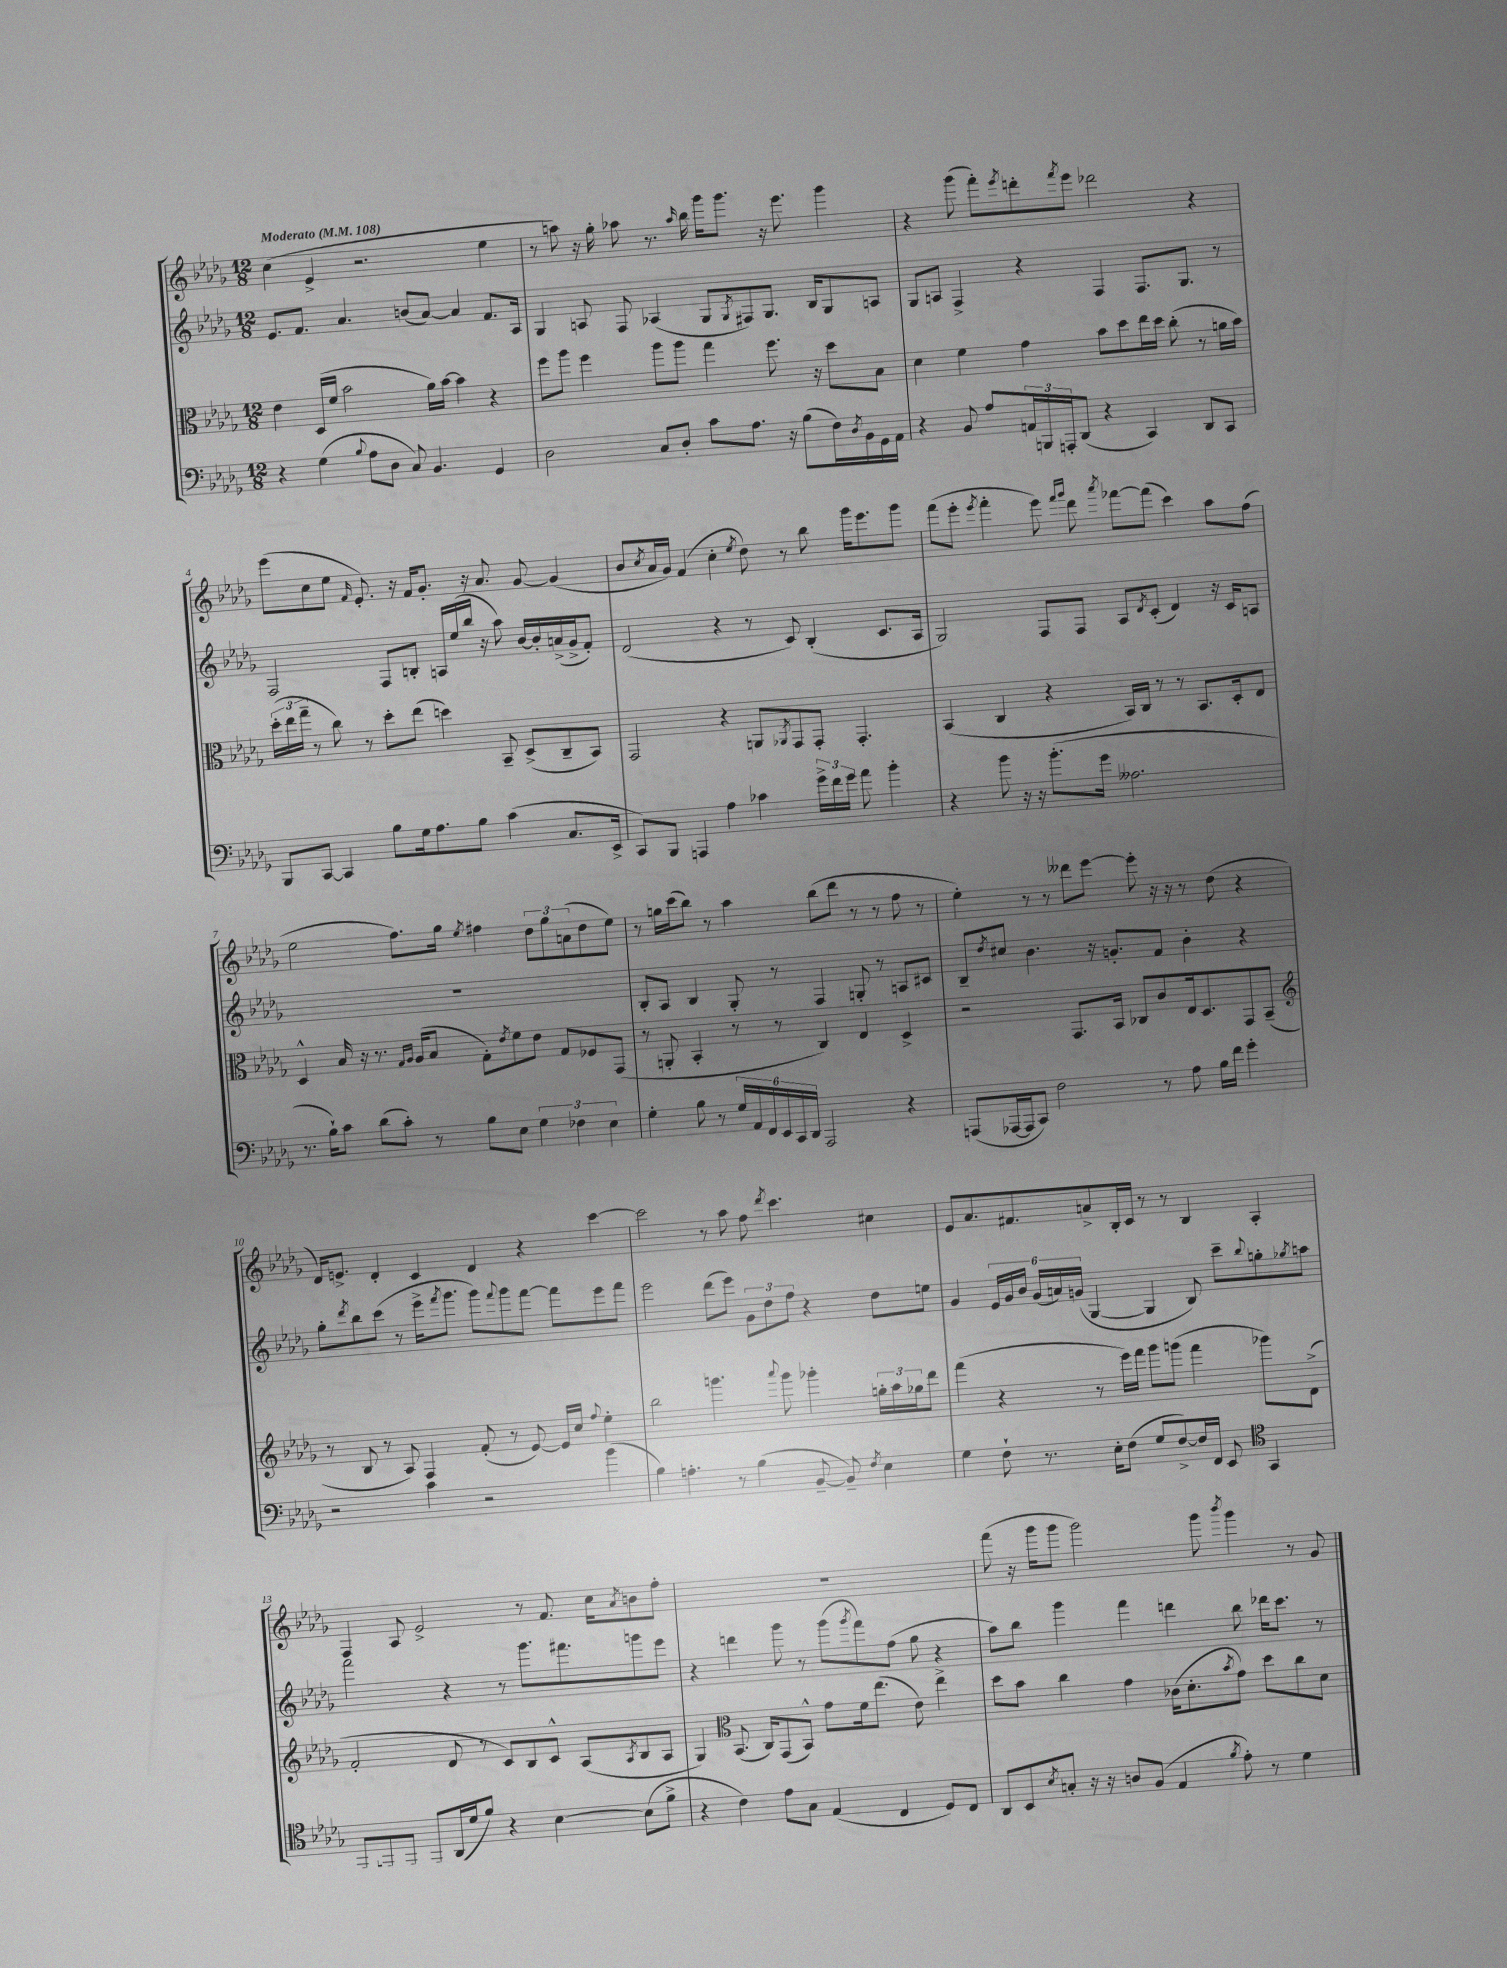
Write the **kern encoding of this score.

**kern	**kern	**kern	**kern
*staff4	*staff3	*staff2	*staff1
*clefF4	*clefC3	*clefG2	*clefG2
*k[b-e-a-d-g-]	*k[b-e-a-d-g-]	*k[b-e-a-d-g-]	*k[b-e-a-d-g-]
*M12/8	*M12/8	*M12/8	*M12/8
*MM108	*MM108	*MM108	*MM108
4r	4e-\	8.e-/L	(4cc\
.	.	8.f/J	.
(4G-\	(16D-/LL	.	4e-^/
.	16f/JJ	.	.
.	2b-\	4.a-/	.
8qqB-/	.	.	.
8A-\L	.	.	2.r
8D-\J	.	.	.
8C/)	.	(8b/L	.
4.BB-/	16a-\LL)	[8a-/J)	.
.	[16b-\JJ	.	.
.	4b-\]	4a-/]	.
4GG-/	4r	8.f/L	4ee-\
.	.	16A-/Jk	.
=	=	=	=
2D-\	8ff\L	4G-/	8r
.	8aa-\J	.	8aa\)
.	4ff\	8A/	16r
.	.	.	16gg-'\
.	.	8F/	8aa-\
8C/L	8aa-\L	(4A-/	8.r
8D-'/J	8aa-\J	.	.
.	.	.	16qqaa-/
.	.	.	16bb-\
8c\L	4gg-\	8G-/L	16ggg-\LK
.	.	.	8.ggg-\J
.	.	8qG-/	.
8.A-\J	.	8F#/)	.
.	8.ff\	8.G-/J	16r
16r	.	.	8.eee-\
(8B-\L	.	.	.
.	16r	16B-/LK	.
16F\L)	8dd-\L	8G-/	4ggg-\
8qD-/	.	.	.
16BB-\	.	.	.
16GG-\	8B-\J	8A/J	.
16AA-\JJ	.	.	.
=	=	=	=
4r	4d-\	8G-/L	4r
.	.	8A/J	.
8BB-/	4f\	4F^/	(8ggg-\
8A-/L	.	.	8fff'\L)
.	.	.	8qeee-/
24AA/L	4g-\	4r	8ddd'\
24BBB/	.	.	.
24AAA'/J	.	.	.
.	.	.	8qfff/
(8DD-/J	.	.	8eee-\J
4r	8b-\L	4F/	2ddd-\
.	8dd-\	.	.
4CC/)	16ee-\L	8.F/L	.
.	16dd-\JJ	.	.
.	(8cc'\	.	.
.	.	8.G-/J	.
8DD-/L	8r	.	4r
8CC/J	16a\LL	8r	.
.	16b-\JJ)	.	.
=	=	=	=
8BBB-/L	(24dd-'\LL	2F/	(8eee-\L
.	24ee-\	.	.
.	24gg-~\JJ	.	.
[8CC/J	8r	.	8cc\
4CC/]	8cc\)	.	8ee-\J
.	.	.	16qqf/
.	8r	.	8.e-'/)
8B-\L	8dd-'\L	8F/L	.
.	.	.	16r
16G-\k	(8ee-\J	8B'/J	16f/LK
8.A-\	.	.	8.g-'/J
.	4dd\)	16A/LL	.
.	.	(16ee-/	.
8B-\J	.	16bb-/JJ	16r
.	.	16r	8.a-/
(4c\	8BB-~/	8aa-\)	.
.	(8D-^/L	[16b-/LL	[8g-/
.	.	16b-'/]	.
8.C/L	8C~/	(16a^/	(4g-/]
.	.	16g-^/J	.
.	8BB-/J)	8f'/J)	.
16EE-^/Jk	.	.	.
=	=	=	=
8CC/L)	2GG-/	(2d-/	8b-/L
.	.	.	8qcc/
8BBB-/J	.	.	16a-/L
.	.	.	16g-/JJ)
4AAA/	.	.	(4f/
4A-\	4r	4r	4cc'\
.	.	.	8qee-/
4c-\	8AA/L	8r	8dd-\)
.	8qAA-/	.	.
.	8GG-/	8c/)	8r
24g-^\LL	8GG-'/J	(4B-'/	8bb-\
24f\	.	.	.
24g-\JJ	.	.	.
8a-\	4.GG-'/	.	16ggg-\LK
.	.	.	8.eee-\
4b-'\	.	8.c/L	.
.	.	.	8ggg-\J
.	.	16A-/Jk	.
=	=	=	=
4r	(4BB-/	2G-/)	(8fff\L
.	.	.	8eee-'\J
.	.	.	8qeee-/
8b-\	4C/	.	4fff'\
16r	.	.	.
16r	.	.	.
(8.b-'\L	4r	8F/L	8eee-\)
.	.	.	16qqfff/LL
.	.	.	16qqggg-/JJ
.	.	8F/J	8ddd-\
16g-\Jk	.	.	.
.	.	.	8qaaa-/
2.A--\	16BB-/LL)	8A-/L	[8fff-\L
.	16C/JJ	.	.
.	.	8qd-/	.
.	8r	(8c'/J	(8fff-\]J
.	8r	4d-/)	4ccc\)
.	8.BB-/L	.	.
.	.	16r	8aa-\L
.	16D-'/k	16c/LK	.
.	8E-/J	8A/J	(8ff\J
=	=	=	=
8.r	4D-^^/	1.r	2ee-\
16B-`\LK)	.	.	.
8c\J	16B-/	.	.
.	16r	.	.
(8d-\L	8.r	.	.
8c'\J)	.	.	8.ff\L)
.	16qqG-/LL	.	.
.	16qqA-/JJ	.	.
.	(16A-/LK	.	.
8r	8B-/J	.	.
.	.	.	16gg-\Jk
.	.	.	8qee-/
8B-\L	8G-'\L)	.	4ff#\
.	8qe-/	.	.
8E-\J	8f\	.	.
6G-\	8e-\J	.	12dd-\L
.	.	.	12gg-\
.	8G-/L	.	.
6F-\	.	.	(12a\
.	8F-/	.	8dd-\
6E-\	.	.	.
.	(8GG-/J	.	8ee-\J)
=	=	=	=
4G-'\	8r	8B-'/L	8r
.	8AA'/	8A-/J	16gg\LL
.	.	.	(16ccc\J
8B-\	4BB-'/	4B-/	8bb-\J)
8r	.	.	8r
24G-/LL	8r	8G-'/	4aa-\
24AA-/	.	.	.
24FF/	.	.	.
24EE-/	8r	8r	.
24CC/	.	.	.
24DD-/JJ	.	.	.
2AAA-/	4C/)	4F/	(8bb-\L
.	.	.	8ddd-\J
.	4E-/	8G'/	8r
.	.	8r	8r
4r	4D-^/	8A/L	8ff\
.	.	8c#/J	8r
=	=	=	=
(8AAA/L	2r	8B-~/L	4ee-'\)
.	.	8qdd-/	.
[16AAA-/L	.	8cc#/J	.
16AAA-/]J	.	.	.
8CC/J)	.	4.b-\	8r
2F\	.	.	8r
.	8.GG-/L	.	8ddd--\L
.	.	16r	[8eee-\J
.	16BB-/Jk	8.g'/L	.
.	8C-/L	.	8eee-'\]
8r	8c/	8f/J	16r
.	.	.	16r
8A-\	16E-/k	4b-'\	8r
.	8.D-/	.	.
16B-\LL	.	.	(8dd-\
16f\JJ	.	.	.
4g-'\	8GG-/	4r	4r
.	(8BB-~/J	.	.
=	=	=	=
*	*clefG2	*	*
2r	8r	8gg-'\L	16d-/LK)
.	.	.	8.e^/J
.	.	8qddd-/	.
.	8B-/	8bb-\	.
.	8r	(8ccc\J	4d-'/
.	8A-/)	8r	.
4c\	4F/	16eee-^\LK	4c/
.	.	8qfff/	.
.	.	8.ggg-\J	.
2r	(8f'/	8ggg-\L)	4d-/
.	.	8qqfff/	.
.	8r	8ggg-\	.
.	[8e-/)	[8fff\J	4r
.	16e-/]LL	8fff\]L	.
.	16cc/JJ	.	.
.	8qqff/	.	.
(4b-\	4ee-'\	8eee-\	[4ccc\
.	.	8fff\J	.
=	=	=	=
4B-\)	2bb-\	2eee-\	2ccc\]
4.A'\	.	.	.
.	4.ggg\	(8ddd-\L	8r
8r	.	8eee-\J)	8aa-\
(4B-\	.	12g-\L	8ff\
.	.	12dd-\	.
.	8qqaaa-/	.	8qddd-/
.	8ggg\	.	4.ccc\
.	.	12ff\J	.
[8BB-~/	4ggg-'\	4r	.
8BB-~/])	.	.	.
8qF/	.	.	.
4E-\	24gg'\LL	8dd-\L	4cc#\
.	24aa-\	.	.
.	24gg-\J	.	.
.	8ddd-\J	8ee\J	.
=	=	=	=
4G-\	(4fff\	4g-/	8e-/L
.	.	.	8.a-/
8F`\	4r	24e-/LL	.
.	.	24g-/	.
.	.	.	8.f#/
.	.	24b-/JJ	.
8.r	.	(24g-/LL	.
.	.	24a/)	.
.	.	(24g/JJ	.
.	8r	[4G-/	8a^/
16E-'\LK	.	.	.
(8F\J	16eee-\LL)	.	16B-'/L
.	16fff\JJ	.	16c/JJ
8G-/L	8ggg-\L	4G-/]	8r
[8F^/)	(8ggg\J	.	8r
16F/]L	4fff\	8B-/)	4B-/
16FF/JJ	.	.	.
8EE-/	.	8ccc~\L	.
*clefC4	*	*	*
.	.	8qqbb-/	.
4GG-/	8ggg-\L)	8gg'\	4A-'/
.	.	8qgg-/	.
.	(8d-^\J	8aa\J	.
=	=	=	=
8EE-/L	2f'/	2fff\	4F/
[8EE/	.	.	.
8EE/_J	.	.	8A-/
(8EE/]L	.	.	2e-^/
16AA-/L	8d-/	4r	.
16d-/J	.	.	.
8f/J)	8r	.	.
4r	8c/L)	8r	.
.	8B-/	8.ggg-\L	8r
[4B-\	8c^^/J	.	8.f/
.	.	8.fff#\	.
.	(8A-/L	.	.
.	.	.	16cc\LK
.	8qA-/	.	8qa-/
(8B-\]L	8B-/	8ggg\	8b\
8f^\J	8A-/J	8eee-\J	8ff'\J
=	=	=	=
4r	4G-/)	4r	1.r
*	*clefC3	*	*
4c\)	(8.BB-/	4ddd\	.
.	16C/LK)	.	.
8e-\L	(8GG-/	8ggg-\	.
8G-\J	8BB-^^/J)	8r	.
(4E-/	8g-\L	(8ggg-\L	.
.	.	8qggg-/	.
.	16f\k	8fff\)	.
.	(8.ee-\J	.	.
4C/	.	(8ff\J	.
.	8e-\)	8gg-\	.
8D-/L)	4ee-^\	4r	.
8C/J	.	.	.
=	=	=	=
8AA-/L	8dd-\L	8aa-\L)	(8fff\
8BB-/	8b-\J	8bb-\J	16r
.	.	.	16ggg-\LK
8qB-/	.	.	.
8G'/J	4cc\	4ggg-\	8ggg-\J
16r	.	.	2ggg-\)
16r	.	.	.
8A/L	4g-\	4fff\	.
(8F/J	.	.	.
4E-/	(16c-\LK	4ddd\	.
.	8.d-'\	.	.
.	.	.	8ggg-\
8qf/	8qb-/	.	8qbbb-/
8e-'\)	8g-\J)	8bb-\	4ggg-\
8r	8dd-\L	16ddd-\LK	.
.	.	8.ccc\J	.
4d-\	8cc\	.	8r
.	8d-\J	8r	8g-/
==	==	==	==
*-	*-	*-	*-
